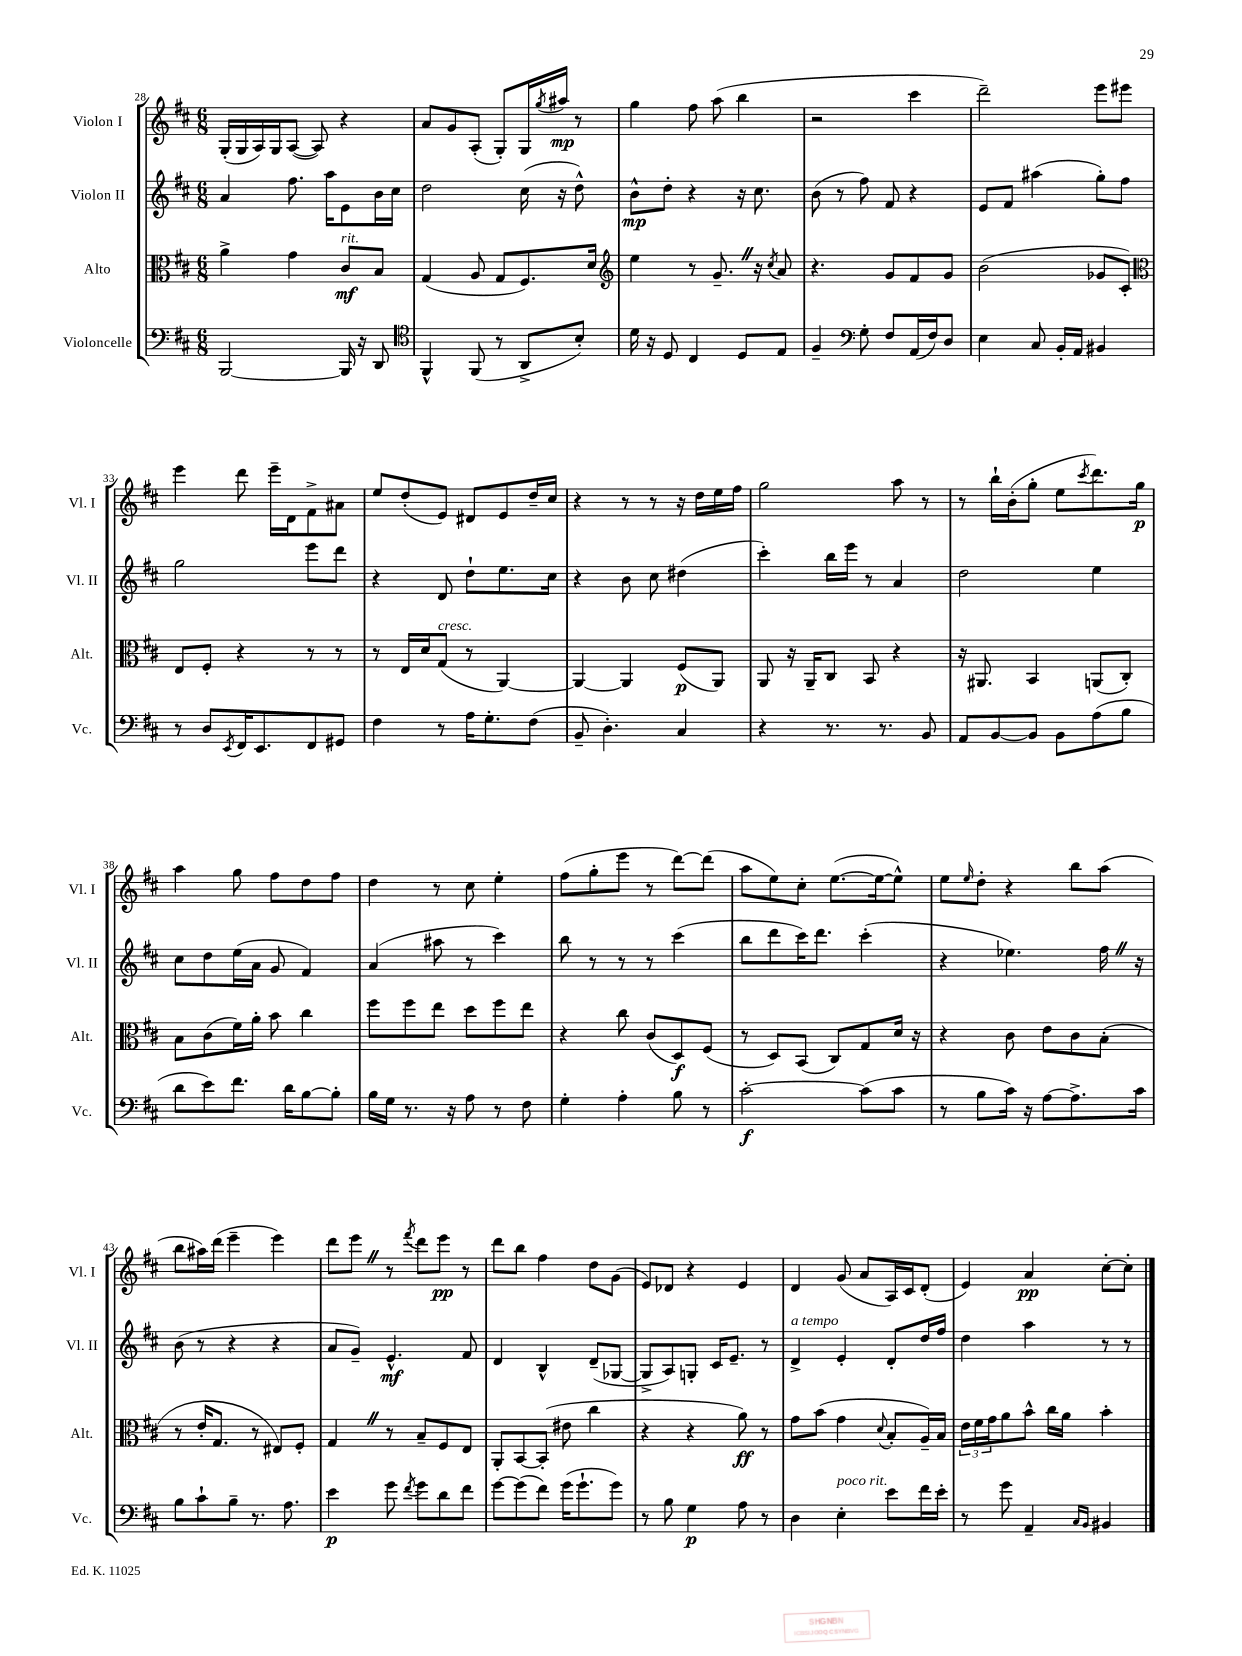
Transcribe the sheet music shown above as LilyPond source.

<<
\new StaffGroup <<
\new Staff = "s0" \with { instrumentName = "Violon I" shortInstrumentName = "Vl. I" } {
    \clef treble \key d \major \numericTimeSignature \time 6/8
    g16-.( g16 a16) g16 a8~( a8) r4 |
    a'8 g'8 a8-.( g8-.) g16 \acciaccatura { g''8 } ais''16\mp r8 |
    g''4 fis''8 a''8( b''4 |
    r2 cis'''4 |
    d'''2--) e'''8 eis'''8 |
    e'''4 d'''8 e'''16-- d'16 fis'8-> ais'8 |
    e''8 d''8-.( e'8) dis'8 e'8 d''16-- cis''16 |
    r4 r8 r8 r16 d''16 e''16 fis''16 |
    g''2 a''8 r8 |
    r8 b''16-! b'16-.( g''8-. e''8 \acciaccatura { cis'''8 } d'''8.) g''16\p |
    a''4 g''8 fis''8 d''8 fis''8 |
    d''4 r8 cis''8 e''4-. |
    fis''8( g''8-. e'''8 r8 d'''8~) d'''8( |
    a''8 e''8) cis''8-. e''8.~( e''16~ e''8-^) |
    e''8 \grace { e''16 } d''8-. r4 b''8 a''8( |
    b''8 ais''16) d'''16( e'''4-- e'''4) |
    d'''8 e'''8 \once \override BreathingSign.text = \markup { \musicglyph "scripts.caesura.straight" } \breathe r8 \acciaccatura { fis'''8 } d'''8 e'''8\pp r8 |
    d'''8 b''8 fis''4 d''8 g'8( |
    e'8) des'8 r4 e'4 |
    d'4 g'8( a'8 a16) cis'16 d'8-.( |
    e'4) a'4\pp cis''8~-. cis''8-. \bar "|." |
}
\new Staff = "s1" \with { instrumentName = "Violon II" shortInstrumentName = "Vl. II" } {
    \clef treble \key d \major \numericTimeSignature \time 6/8
    a'4 fis''8. a''16 e'8 b'16 cis''16 |
    d''2 cis''16( r16 d''8-^) |
    b'8-^\mp d''8-. r4 r16 cis''8. |
    b'8( r8 fis''8) fis'8 r4 |
    e'8 fis'8 ais''4( g''8-.) fis''8 |
    g''2 e'''8 d'''8 |
    r4 d'8 d''8-! e''8. cis''16 |
    r4 b'8 cis''8 dis''4( |
    cis'''4-.) b''16 e'''16 r8 a'4 |
    d''2 e''4 |
    cis''8 d''8 e''16( a'16 g'8 fis'4) |
    a'4( ais''8 r8 cis'''4) |
    b''8 r8 r8 r8 cis'''4( |
    b''8 d'''8 cis'''16) d'''8. cis'''4-.( |
    r4 ees''4.) fis''16 \once \override BreathingSign.text = \markup { \musicglyph "scripts.caesura.straight" } \breathe r16 |
    b'8( r8 r4 r4 |
    a'8 g'8--) e'4.-^\mf fis'8 |
    d'4 b4-^ d'8--( ges8~ |
    ges8-> a8) g8-. cis'16 e'8.-- r8 |
    d'4->^\markup { \italic "a tempo" } e'4-. d'8-. d''16 fis''16 |
    d''4 a''4 r8 r8 \bar "|." |
}
\new Staff = "s2" \with { instrumentName = "Alto" shortInstrumentName = "Alt." } {
    \clef alto \key d \major \numericTimeSignature \time 6/8
    a'4-> g'4 cis'8\mf^\markup { \italic "rit." } b8 |
    g4( a8 g8 fis8.) d'16 |
    \clef treble e''4 r8 g'8.-- \once \override BreathingSign.text = \markup { \musicglyph "scripts.caesura.straight" } \breathe r16 \acciaccatura { cis''8 } a'8 |
    r4. g'8 fis'8 g'8 |
    b'2( ges'8 cis'8-.) |
    \clef alto e8 fis8-. r4 r8 r8 |
    r8 e16 d'16 g8^\markup { \italic "cresc." }( r8 a,4~) |
    a,4~ a,4 fis8\p( a,8) |
    a,8 r16 a,16-- cis8 b,8 r4 |
    r16 ais,8. b,4 a,8( cis8-.) |
    b8 cis'8( fis'16) a'16-. b'8 cis''4 |
    fis''8 fis''8 e''8 d''8 fis''8 e''8 |
    r4 cis''8 cis'8( d8\f) fis8( |
    r8 d8) b,8( cis8) g8 d'16 r16 |
    r4 cis'8 e'8 cis'8 b8-.( |
    r8 e'16-. g8. r8 eis8) fis8-. |
    g4 \once \override BreathingSign.text = \markup { \musicglyph "scripts.caesura.straight" } \breathe r8 b8-- fis8 e8 |
    a,8-. b,8~ b,8-.( eis'8 cis''4 |
    r4 r4 a'8\ff) r8 |
    g'8 b'8( g'4 \appoggiatura { d'8 } b8-. a16--) b16 |
    \tuplet 3/2 { e'16 fis'16 g'16 } a'8 b'8-^ cis''16 a'16 b'4-. \bar "|." |
}
\new Staff = "s3" \with { instrumentName = "Violoncelle" shortInstrumentName = "Vc." } {
    \clef bass \key d \major \numericTimeSignature \time 6/8
    b,,2~ b,,16 r16 d,8 |
    \clef tenor fis,4-^ fis,8( r8 a,8-> b8-.) |
    d'16 r16 d8 cis4 d8 e8 |
    fis4-- \clef bass g8-. fis8 a,16( fis16) d8 |
    e4 cis8 b,16-. a,16 bis,4 |
    r8 d8 \acciaccatura { e,8 } fis,16 e,8. fis,8 gis,8 |
    fis4 r8 a16 g8.-. fis8( |
    b,8-- d4.-.) cis4 |
    r4 r8. r8. b,8 |
    a,8 b,8~ b,8 b,8 a8( b8 |
    d'8 e'8) fis'8. d'16 b8~ b8-. |
    b16 g16 r8. r16 a8 r8 fis8 |
    g4-. a4-. b8 r8 |
    cis'2~-.\f cis'8( cis'8 |
    r8 b8 cis'16) r16 a8~ a8.-> cis'16 |
    b8 cis'8-! b8-- r8. a8. |
    e'4\p g'8 \acciaccatura { fis'8 } g'8 d'8 fis'8 |
    g'8~ g'8( fis'8) g'16( g'8.-! g'8) |
    r8 b8 g4\p a8 r8 |
    d4 e4-.^\markup { \italic "poco rit." } e'8 fis'16 e'16-. |
    r8 g'8 a,4-- \grace { cis16 b,16 } bis,4 \bar "|." |
}
>>
>>
\layout { \context { \Score currentBarNumber = #28 } }
